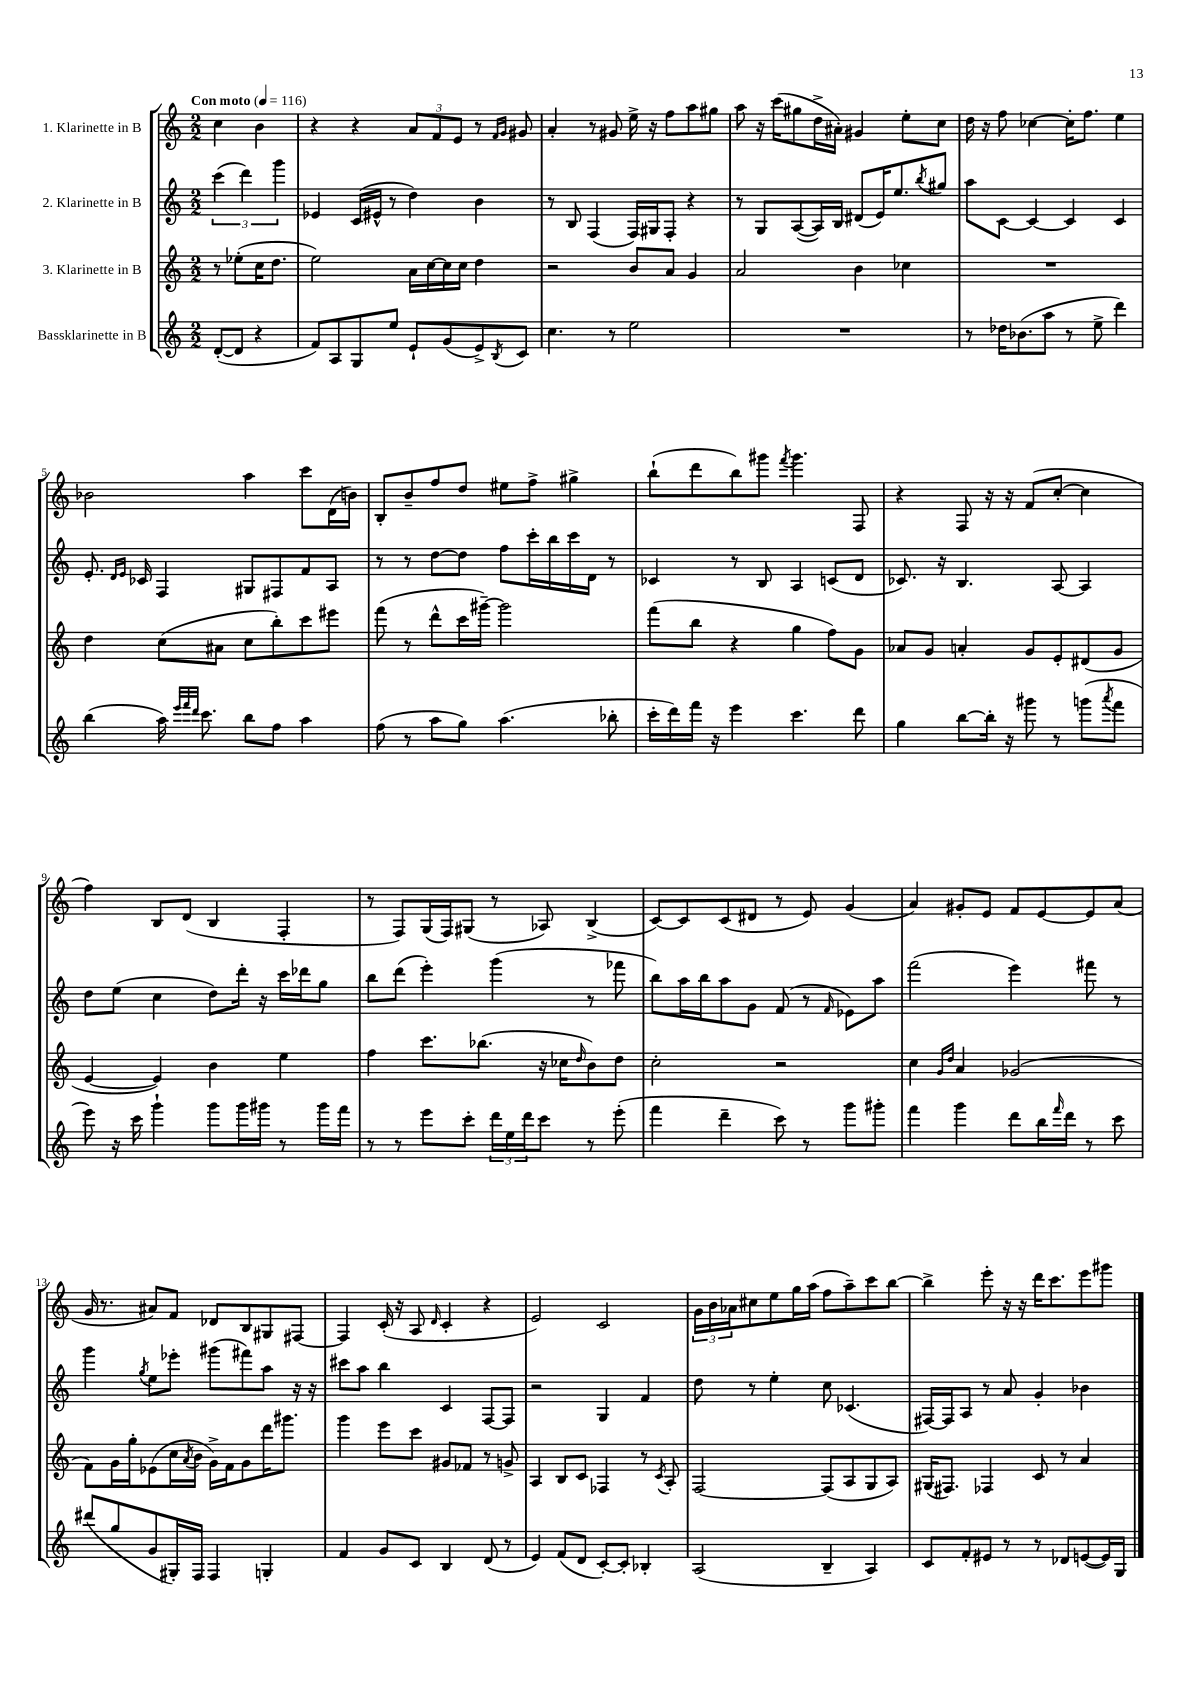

**kern	**kern	**kern	**kern
*staff4	*staff3	*staff2	*staff1
*clefG2	*clefG2	*clefG2	*clefG2
*k[]	*k[]	*k[]	*k[]
*M2/2	*M2/2	*M2/2	*M2/2
*MM116	*MM116	*MM116	*MM116
([8d'	8r	(6ccc	4cc
8d]	(8ee-'	.	.
.	.	6ddd)	.
4r	16cc	.	4b
.	8.dd	.	.
.	.	6ggg	.
=	=	=	=
8f)	2ee)	4e-	4r
8A	.	.	.
8G	.	(16c	4r
.	.	16e#^^	.
8ee	.	8r	.
8e`	16a	4dd)	12a
.	[16cc	.	.
.	.	.	12f
(8g	16cc]	.	.
.	.	.	12e
.	16cc	.	.
8e^)	4dd	4b	8r
.	.	.	16qqf
8qB	.	.	16qqg
8c	.	.	8g#
=	=	=	=
4.cc	2r	8r	4a'
.	.	8B	.
.	.	(4F	8r
8r	.	.	8g#
2ee	8b	16F)	16ee^
.	.	16G#	16r
.	8a	8F'	8ff
.	4g	4r	8aa
.	.	.	8gg#
=	=	=	=
1r	2a	8r	8aa
.	.	8G	16r
.	.	.	(16ccc
.	.	([8A	8gg#
.	.	16A])	16dd^
.	.	16B	16a#')
.	4b	(8d#	4g#
.	.	16e)	.
.	.	8.ee	.
.	4cc-	.	8ee'
.	.	8qbb	.
.	.	8gg#	8cc
=	=	=	=
8r	1r	8aa	16dd
.	.	.	16r
16dd-	.	[8c	8ff
(8.b-	.	.	.
.	.	4c_	[4cc-
8aa	.	.	.
8r	.	4c]	16cc-']
.	.	.	8.ff
8ee^	.	.	.
4ddd)	.	4c	4ee
=	=	=	=
(4bb	4dd	8.e'	2b-
.	.	16qqd	.
.	.	16qqe	.
.	.	16c-	.
16aa)	(8cc	4F	.
32qqeee	.	.	.
32qqfff	.	.	.
32qqddd	.	.	.
8.ccc	.	.	.
.	8a#	.	.
8bb	8cc	8G#	4aa
8ff	8bb')	8F#	.
4aa	8ccc	8f	8ccc
.	8eee#	8A	(16d
.	.	.	16b)
=	=	=	=
(8ff	(8fff	8r	8B'
8r	8r	8r	8b~
8aa	8ddd^^	[8dd	8ff
8gg)	16ccc	8dd]	8dd
.	[16ggg#~)	.	.
(4.aa	2ggg#]	8ff	8ee#
.	.	16ccc'	8ff^
.	.	16bb	.
.	.	16ccc	4gg#^
.	.	16d	.
8bb-'	.	8r	.
=	=	=	=
16ccc'	(8fff	4c-	(8bb`
16ddd)	.	.	.
16fff	8bb	.	8ddd
16r	.	.	.
4eee	4r	8r	8bb)
.	.	8B	8ggg#
.	.	.	8qfff
4.ccc	4gg	4A	4.ggg#
.	8ff)	(8c	.
8ddd	8g	8d	8F
=	=	=	=
4gg	8a-	8.c-)	4r
.	8g	.	.
.	.	16r	.
[8bb	4a'	4.B	8F
16bb']	.	.	16r
16r	.	.	16r
8ggg#	8g	.	(8f
8r	8e'	[8A	[8cc'
(8ggg	(8d#	4A]	4cc]
8qaaa	.	.	.
8fff	8g	.	.
=	=	=	=
8eee)	[4e	8dd	4ff)
16r	.	(8ee	.
16ccc	.	.	.
4ggg`	4e])	4cc	8B
.	.	.	(8d
8ggg	4b	8dd)	4B
16ggg	.	16ddd'	.
16ggg#	.	16r	.
8r	4ee	16ccc	4F'
.	.	16ddd-	.
16ggg#	.	8gg	.
16fff	.	.	.
=	=	=	=
8r	4ff	8bb	8r
8r	.	(8ddd	8F)
8eee	8.ccc	4eee')	(16G
.	.	.	16F)
8ccc'	.	.	(8G#
.	(8.bb-	.	.
24ddd	.	(4ggg	8r
24ee	.	.	.
24ddd	.	.	.
8ccc	16r	.	8A-)
.	16cc-	.	.
.	16qqdd	.	.
8r	8b)	8r	(4B^
(8eee'	8dd	8fff-	.
=	=	=	=
4fff	2cc'	8bb)	[8c)
.	.	16aa	8c]
.	.	16bb	.
4ddd~	.	8aa	(8c
.	.	8g	8d#
8ccc)	2r	(8f	8r
8r	.	8r	8e)
.	.	16qqf	.
8ggg	.	8e-)	(4g
8ggg#'	.	8aa	.
=	=	=	=
4fff	4cc	(2fff	4a)
.	16qqg	.	.
.	16qqdd	.	.
4ggg	4a	.	8g#'
.	.	.	8e
8ddd	(2g-	4eee)	8f
16bb	.	.	[8e
16qqfff	.	.	.
16ddd	.	.	.
8r	.	8fff#	8e]
8ccc	.	8r	(8a
=	=	=	=
(8ddd#	8f)	4ggg	16g
.	.	.	8.r
8gg	16g	.	.
.	16gg'	.	.
.	.	8qgg	.
8g	(8e-	8ee	8a#)
16G#')	16cc	8eee-'	8f
.	8qa	.	.
16F	16b	.	.
4F	16g^)	(8ggg#	8d-
.	16f	.	.
.	8g	8fff#)	8B
4G'	16ddd	8aa	8G#
.	8.ggg#	.	.
.	.	16r	[8F#
.	.	16r	.
=	=	=	=
4f	4ggg	8ccc#	4F#]
.	.	8aa	.
8g	8eee	4bb	(16c'
.	.	.	16r
8c	8ccc	.	8A
.	.	.	16qqd
4B	8g#	4c	4c'
.	8f-	.	.
(8d	8r	[8F	4r
8r	8g^	8F]	.
=	=	=	=
4e)	4A	2r	2e)
(8f	8B	.	.
8d	8c	.	.
[8c')	4F-	4G	2c
8c']	.	.	.
4B-'	8r	4f	.
.	8qc	.	.
.	8A'	.	.
=	=	=	=
(2A	[2F	8dd	24g
.	.	.	24b
.	.	.	24a-
.	.	8r	8cc#
.	.	4ee'	8ee
.	.	.	16gg
.	.	.	(16aa
4B~	(8F]	8cc	8ff
.	8A	(4.c-	8aa~)
4A)	8G	.	8ccc
.	8A)	.	[8bb
=	=	=	=
8c	(16G#	[16F#)	4bb^]
.	8.F#)	16F#]	.
8f'	.	8A	.
8e#	4F-	8r	8eee'
8r	.	8a	16r
.	.	.	16r
8r	8c	4g'	16ddd
.	.	.	8.ccc
8d-	8r	.	.
([8e	4a	4b-	8eee
16e])	.	.	8ggg#
16G	.	.	.
==	==	==	==
*-	*-	*-	*-
